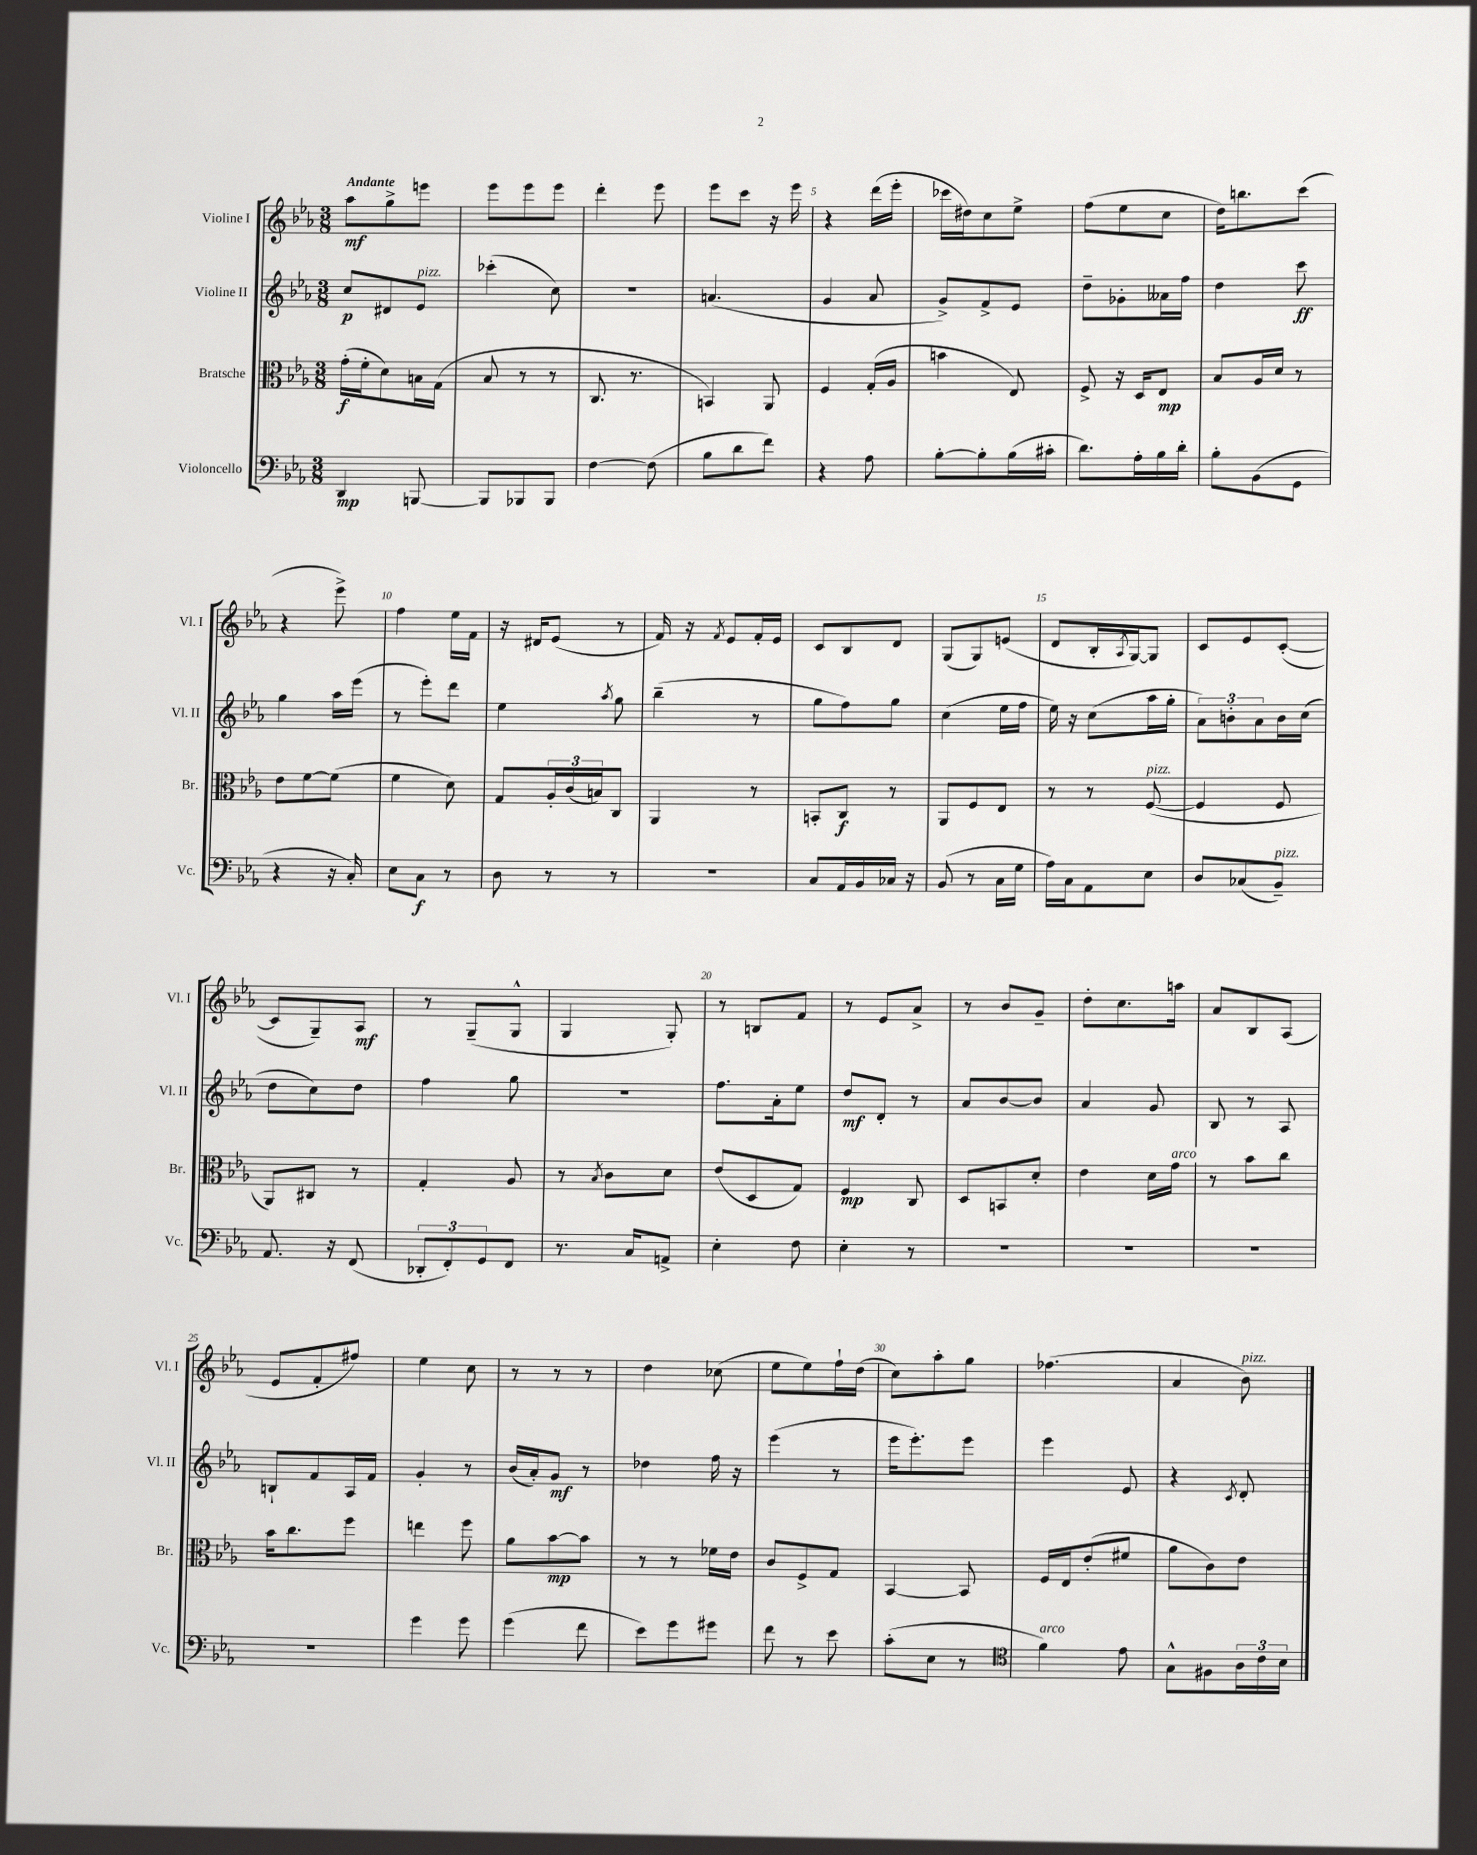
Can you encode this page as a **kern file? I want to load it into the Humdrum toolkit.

**kern	**kern	**kern	**kern
*staff4	*staff3	*staff2	*staff1
*clefF4	*clefC3	*clefG2	*clefG2
*k[b-e-a-]	*k[b-e-a-]	*k[b-e-a-]	*k[b-e-a-]
*M3/8	*M3/8	*M3/8	*M3/8
4DD	(16g'	8cc	8aa-
.	16f'	.	.
.	8d)	8d#	8gg^
[8BBB	16B	8e-	8eee
.	(16G	.	.
=	=	=	=
8BBB]	8B-	(4ccc-'	8eee-
8BBB-	8r	.	8eee-
8BBB-	8r	8cc)	8eee-
=	=	=	=
[4F	8.C	4.r	4ddd'
.	8.r	.	.
(8F]	.	.	8eee-
=	=	=	=
8B-	4BB)	(4.a	8eee-
8d	.	.	8ccc
8f)	8AA-	.	16r
.	.	.	16eee-
=	=	=	=
4r	4F	4g	4r
8A-	(16G'	8a-	(16ddd
.	16A-	.	16eee-'
=	=	=	=
[8B-'	4b	8g^)	16ccc-
.	.	.	16dd#)
8B-']	.	8f^	8cc
(16B-	8E-)	8e-	8ee-^
16c#'	.	.	.
=	=	=	=
8.d)	8F^	8dd~	(8ff
.	16r	8g-'	8ee-
16A-'	16D	.	.
16B-	8E-	16a--	8cc
16d'	.	16ff	.
=	=	=	=
8B-'	8B-	4dd	16dd)
.	.	.	8.bb
(8BB-	16A-	.	.
.	16d	.	.
8GG	8r	8ccc	(8ccc
=	=	=	=
4r	8e-	4gg	4r
.	[8f	.	.
16r	(8f]	16aa-	8eee-^)
16C')	.	(16eee-	.
=	=	=	=
8E-	4f	8r	4ff
8C	.	8eee-')	.
8r	8d)	8ddd	16ee-
.	.	.	16f
=	=	=	=
8D	8G	4ee-	16r
.	.	.	16d#
8r	24A-'	.	(8e-
.	(24c	.	.
.	24B)	.	.
.	.	8qaa-	.
8r	8C	8gg	8r
=	=	=	=
4.r	4AA-	(4bb-~	16f)
.	.	.	16r
.	.	.	8qf
.	.	.	8e-
.	8r	8r	16f'
.	.	.	16e-
=	=	=	=
8C	8BB'	8gg	8c
16AA-	8C	8ff)	8B-
16BB-	.	.	.
16C-	8r	8gg	8d
16r	.	.	.
=	=	=	=
(8BB-	8AA-	(4cc	(8G
8r	8F	.	8G)
16C	8E-	16ee-	(8e
16G	.	16ff	.
=	=	=	=
16A-)	8r	16ee-)	8d
16C	.	16r	.
8AA-	8r	(8cc	16B-'
.	.	.	8qA-
.	.	.	[16G)
8E-	([8F	16aa-	8G]
.	.	16gg'	.
=	=	=	=
8D	4F]	12a-)	8c
.	.	12b'	.
(8C-	.	.	8e-
.	.	12a-	.
8BB-~)	8F	16b	([8c'
.	.	(16cc	.
=	=	=	=
8.AA-	8AA-)	8dd	8c]
.	8C#	8cc)	8G~)
16r	.	.	.
(8FF	8r	8dd	8A-
=	=	=	=
12DD-'	4G'	4ff	8r
12FF')	.	.	.
.	.	.	(8G~
12GG	.	.	.
8FF	8A-	8gg	8G^^
=	=	=	=
8.r	8r	4.r	4G
.	8qB-	.	.
.	8c	.	.
16C	.	.	.
8AA^	8d	.	8G')
=	=	=	=
4E-'	(8e-	8.ff	8r
.	8D	.	8B
.	.	16a-'	.
8F	8G)	8ee-	8f
=	=	=	=
4E-'	4F	8dd	8r
.	.	8d'	8e-
8r	8C	8r	8a-^
=	=	=	=
4.r	8D	8a-	8r
.	8BB	[8b-	8b-
.	8d'	8b-]	8g~
=	=	=	=
4.r	4e-	4a-	8dd'
.	.	.	8.cc
.	16d	8g	.
.	16g	.	16aa
=	=	=	=
4.r	8r	8B-	8a-
.	8b-	8r	8B-
.	8cc	8A-	(8A-
=	=	=	=
4.r	16b-	8B`	8e-
.	8.cc	.	.
.	.	8f	8f'
.	8ff	16A-	8ff#)
.	.	16f	.
=	=	=	=
4g	4ee	4g'	4ee-
8g	8ff	8r	8cc
=	=	=	=
(4g	8a-	(16b-	8r
.	.	16a-')	.
.	[8b-	8g	8r
8f	8b-]	8r	8r
=	=	=	=
8e-)	8r	4dd-	4dd
8g	8r	.	.
8g#	16f-	16ff	(8cc-
.	16e-	16r	.
=	=	=	=
8f	8c	(4eee-	8ee-
8r	8F^	.	8ee-)
8e-	8G	8r	16ff`
.	.	.	(16dd
=	=	=	=
(8c'	[4BB-	16eee-	8cc)
.	.	8.eee-')	.
8E-	.	.	8aa-'
8r	8BB-]	8eee-	8gg
=	=	=	=
*clefC4	*	*	*
4f)	16F	4eee-	(4.ff-
.	16E-	.	.
.	(8e-'	.	.
8e-	8f#	8e-	.
=	=	=	=
8G^^	8a-	4r	4a-
8F#	8c)	.	.
.	.	8qc	.
24A-	8e-	8d'	8b-)
24c	.	.	.
24B-	.	.	.
==	==	==	==
*-	*-	*-	*-
